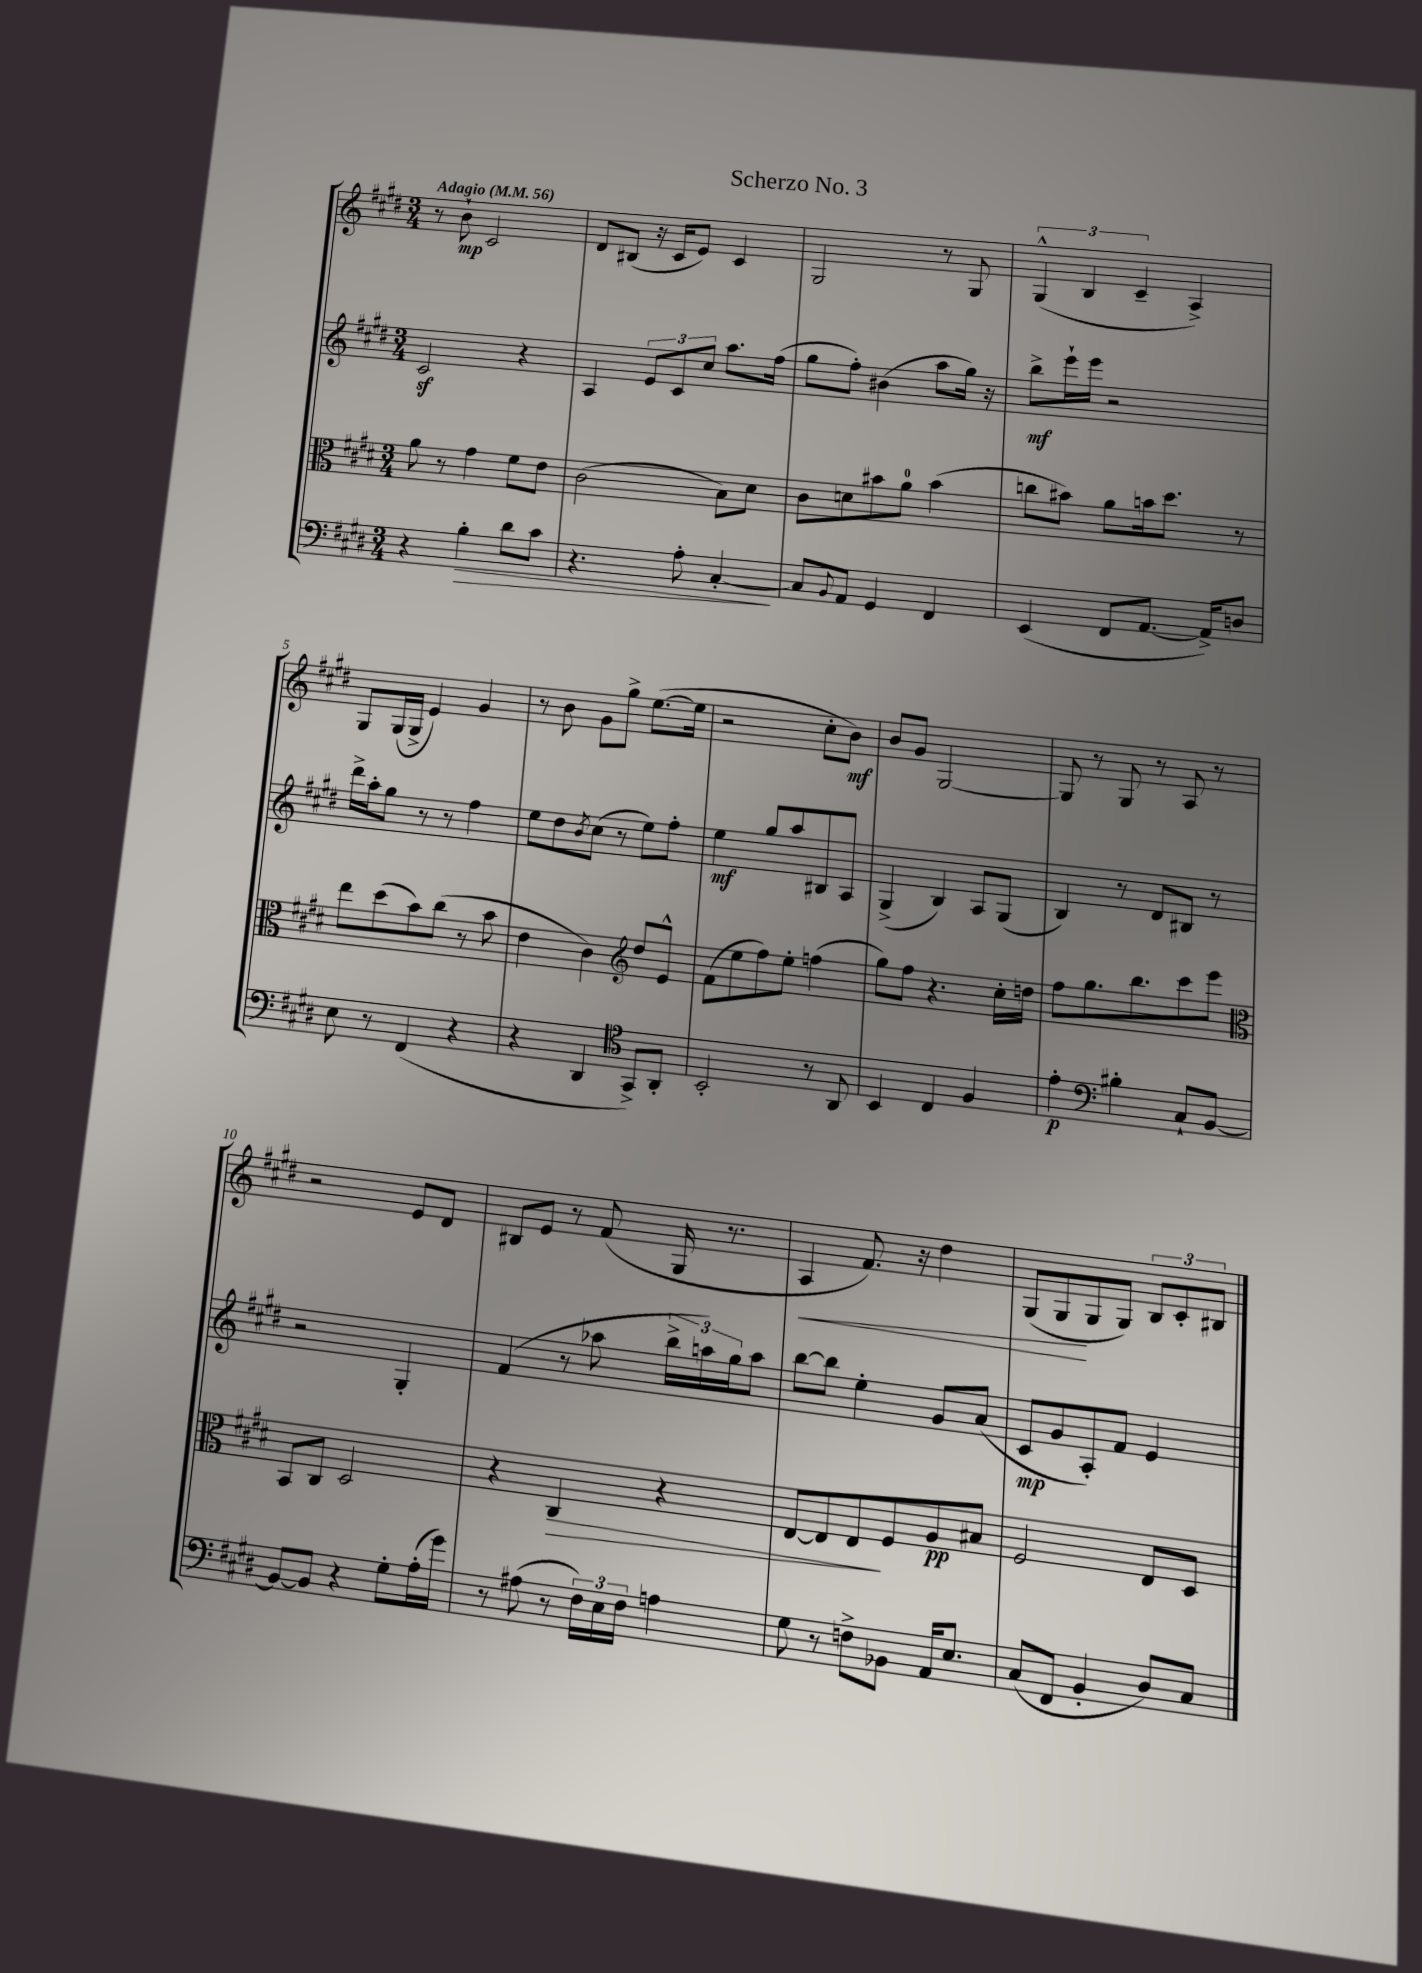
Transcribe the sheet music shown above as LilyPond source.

\header { title = "Scherzo No. 3" }
<<
\new StaffGroup <<
\new Staff = "s0" {
    \clef treble \key e \major \numericTimeSignature \time 3/4 \tempo "Adagio" 4 = 56
    r8 b'8-!\mp cis'2 |
    dis'8 bis8( r16 cis'16 e'8) cis'4 |
    gis2 r8 gis8 |
    \tuplet 3/2 { gis4-^( b4 cis'4-- } a4->) |
    gis8 gis16( gis16-> e'4) gis'4 |
    r8 b'8 gis'8 gis''8-> e''8.~( e''16 |
    r2 cis''8-. b'8\mf) |
    b'8 gis'8 gis2~ |
    gis8 r8 gis8 r8 a8 r8 |
    r2 e'8 dis'8 |
    bis8 e'8 r8 fis'8( gis16 r8. |
    a4\< fis'8.) r16 dis''4 |
    gis8( gis8\! gis8 gis8) \tuplet 3/2 { b8 cis'8-. bis8 } \bar "|." |
}
\new Staff = "s1" {
    \clef treble \key e \major \numericTimeSignature \time 3/4
    cis'2\sf r4 |
    a4 \tuplet 3/2 { e'8 cis'8 cis''8 } a''8. fis''16( |
    gis''8 fis''8-.) bis'4( a''8 gis''16) r16 |
    b''8->\mf e'''16-! e'''16 r2 |
    dis'''16-> a''16-. gis''8 r8 r8 fis''4 |
    e''8 dis''8 \acciaccatura { b'8 } cis''8( r8 e''8) fis''8-. |
    e''4\mf gis''8 a''8 bis8 a8 |
    gis4->( b4) a8 gis8( |
    b4) r8 dis'8 bis8 r8 |
    r2 gis4-. |
    fis'4( r8 aes''8 \tuplet 3/2 { b''16-> a''16) gis''16 } a''8 |
    b''8~ b''8 e''4-. gis'8 a'8( |
    cis'8\mp gis'8 a8-.) fis'8 e'4 \bar "|." |
}
\new Staff = "s2" {
    \clef alto \key e \major \numericTimeSignature \time 3/4
    a'8 r8 gis'4 fis'8 e'8 |
    cis'2( b8) dis'8 |
    cis'8 d'8 bis'8 a'8-0 bis'4( |
    c''8 bis'8) a'8 b'16 dis''8. r8 |
    e''8 dis''8( b'8) cis''8( r8 b'8 |
    e'4 cis'4) \clef treble dis''8 e'8-^ |
    fis'8( e''8 fis''8) e''8-. f''4( |
    gis''8) fis''8 r4. cis''16-. d''16 |
    fis''8 gis''8. b''8. cis'''8 e'''8 |
    \clef alto b,8 cis8 dis2 |
    r4 cis4\> r4 |
    e8~ e8 e8\! fis8 a8\pp bis8 |
    fis2 e8 dis8 \bar "|." |
}
\new Staff = "s3" {
    \clef bass \key e \major \numericTimeSignature \time 3/4
    r4 b4-.\> dis'8 cis'8 |
    r4. a8-. cis4~-.\! |
    cis8 \appoggiatura { b,8 } a,8 gis,4 fis,4 |
    e,4( fis,8 a,8.~ a,16->) d8 |
    e8 r8 fis,4( r4 |
    r4 dis,4 \clef tenor gis,8->) a,8-. |
    b,2-. r8 a,8 |
    b,4 cis4 fis4 |
    e'4-.\p \clef bass bis4-. cis8-! b,8~ |
    b,8~ b,8 r4 gis8-. a16-.( gis'16) |
    r8 ais8( r8 \tuplet 3/2 { fis16) e16 fis16 } a4 |
    gis8 r8 f8-> bes,8 a,16 e8. |
    cis8( fis,8 b,4-. dis8) cis8 \bar "|." |
}
>>
>>
